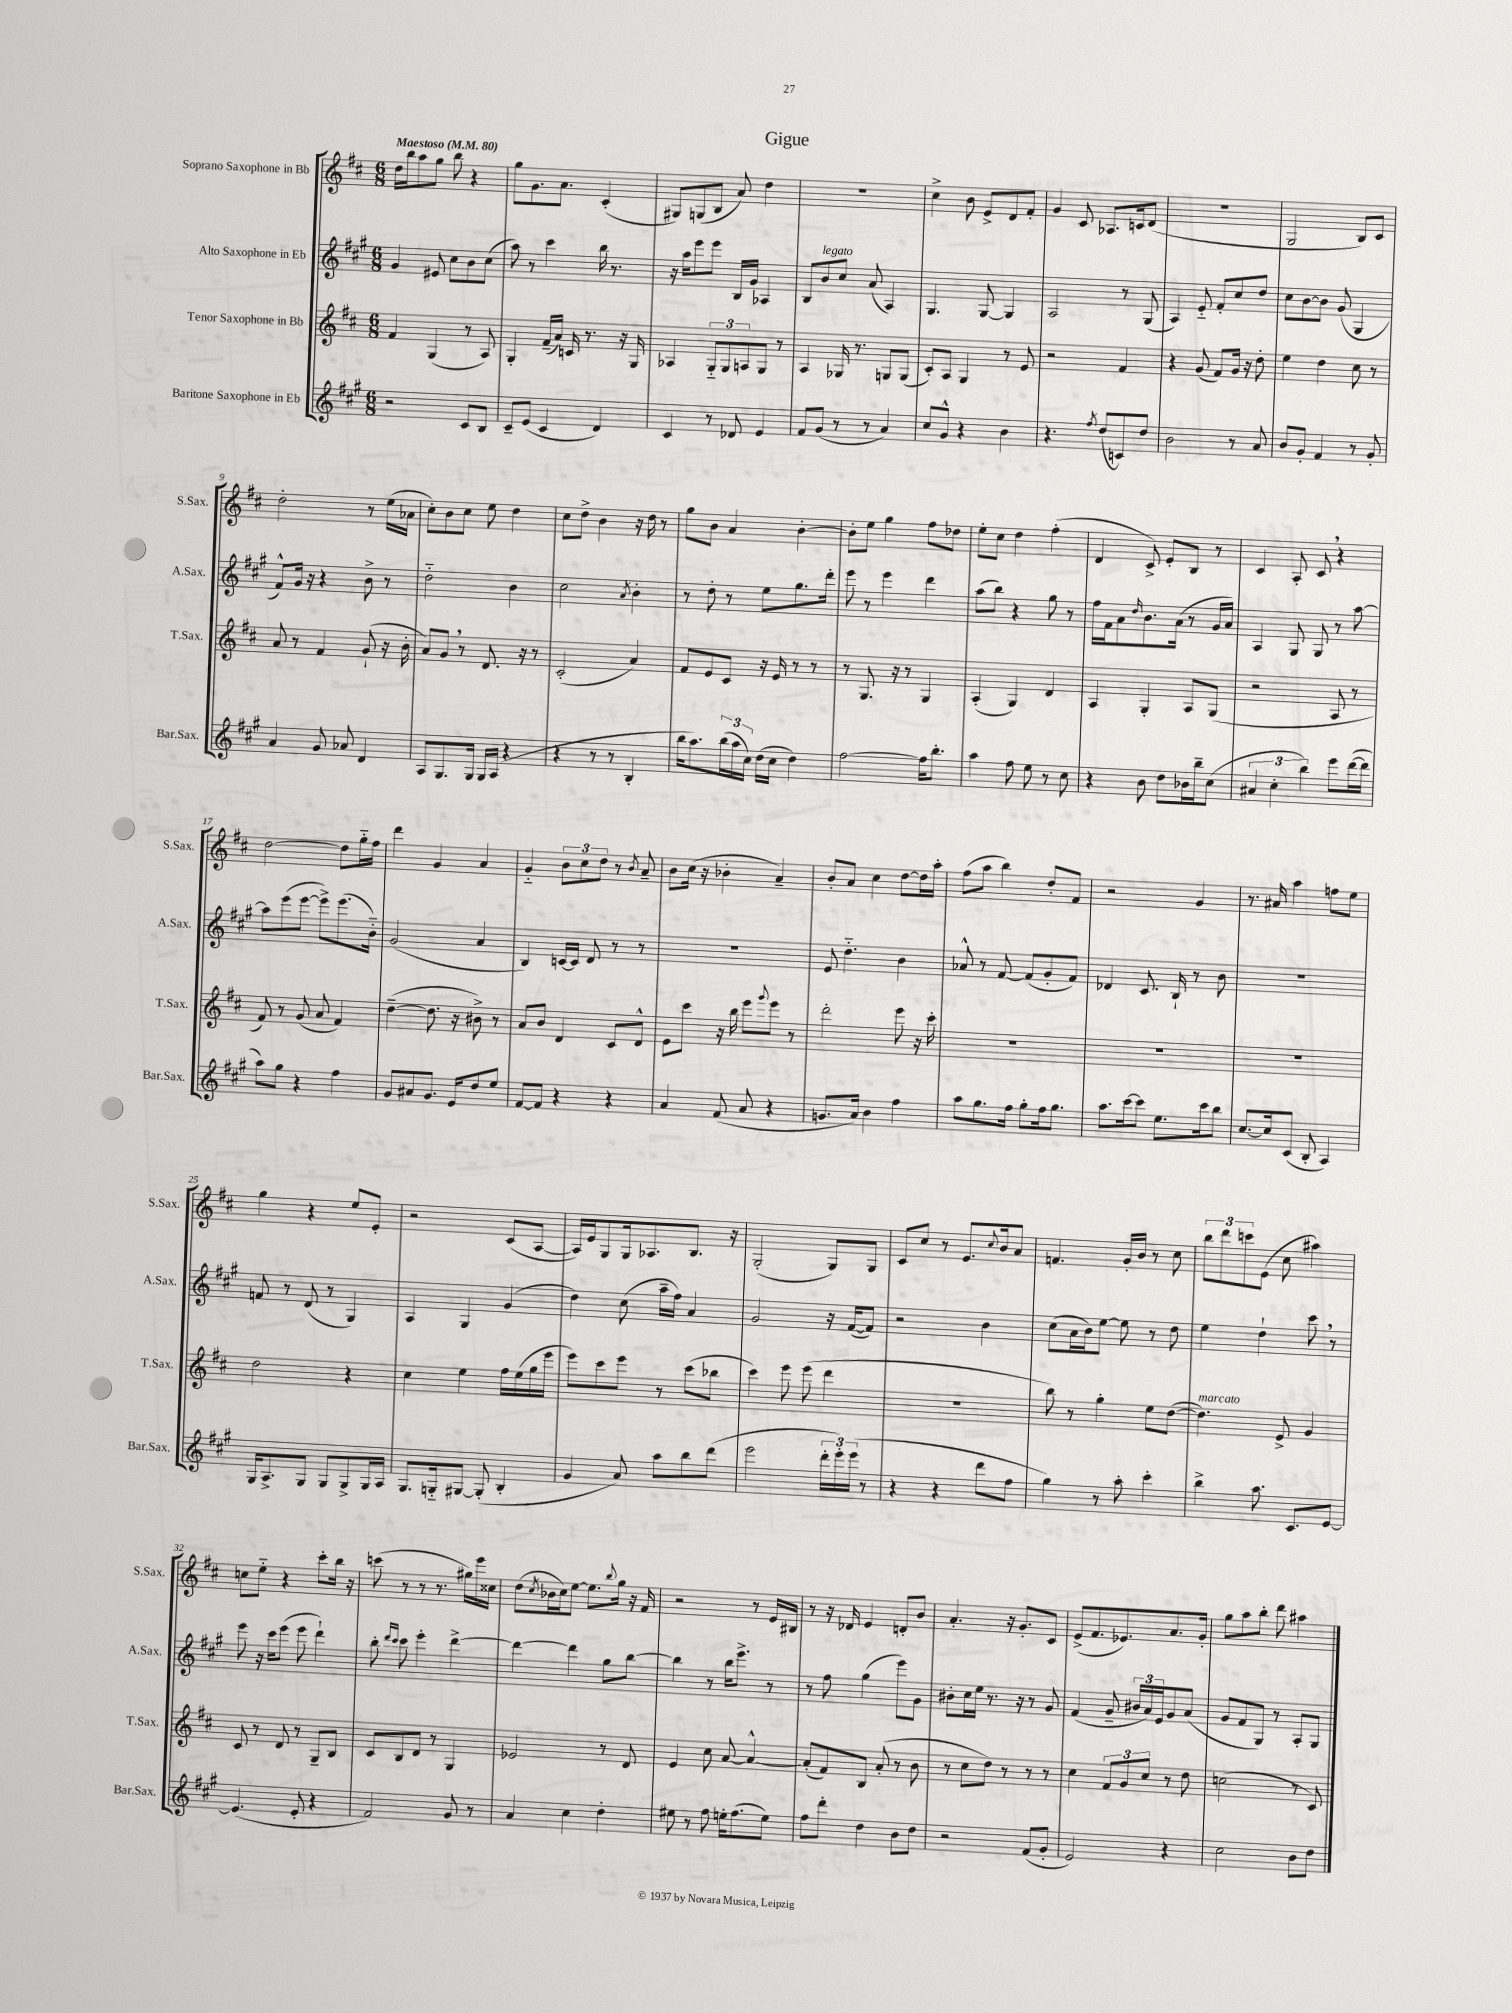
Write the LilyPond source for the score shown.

\header { title = "Gigue" }
<<
\new StaffGroup <<
\new Staff = "s0" \with { instrumentName = "Soprano Saxophone in Bb" shortInstrumentName = "S.Sax." } {
    \clef treble \key d \major \numericTimeSignature \time 6/8 \tempo "Maestoso" 4 = 80
    d''16 b''16 a''8 g''8 b''8 r4 |
    g''8 g'8. a'8. cis'4-.( |
    gis8) g8( b8 a'8) d''4 |
    R2. |
    cis''4-> b'8 e'8-> d'8 fis'8-. |
    g'4 cis'8 aes8. c'16 d'8( |
    R2. |
    g2 b8) cis'8 |
    d''2-. r8 e''16( aes'16 |
    cis''8-.) b'8 cis''8 e''8 d''4 |
    cis''8 d''8-> b'4 r16 d''16 r8 |
    g''8 b'8 a'4 b'4~-. |
    b'8-. e''8 g''4 fis''8 des''8 |
    e''8-. cis''8 d''4 fis''4-.( |
    d'4 cis'8->) e'8-. b8 r8 |
    cis'4 a8-. cis'8 \breathe r4 |
    d''2~ d''8 g''16-_ fis''16 |
    d'''4 g'4 a'4 |
    g'4-_ \tuplet 3/2 { b'8 cis''8 d''8 } r8 \acciaccatura { b'8 } a'8-- |
    b'8 cis''16( r16 bes'4-. a'4--) |
    b'8-. a'8 cis''4 d''8~ d''16 a''16-. |
    fis''8( a''8 b''4) d''8-. fis'8 |
    r2 g'4 |
    r8. ais'16 a''4 f''8 e''8 |
    g''4 r4 e''8 e'8-. |
    r2 cis'8( a8~ |
    a16) e'16 g8 g16 aes8. b8. r16 |
    g2-.( g8) g8 |
    cis'8 cis''8 r8 e'8. \appoggiatura { cis''8 } b'16 a'8 |
    f'4. g'16-. b'16 r8 cis''8 |
    \tuplet 3/2 { b''8 d'''8 c'''8 } e'8( cis''8 ais''4) |
    c''8 e''8-_ r4 cis'''8-. b''16 r16 |
    c'''8( r8 r8 r8. gis''16) e'''16 cisis''16 |
    d''8( \acciaccatura { cis''8 } bes'16 cis''16) e''8~ e''8. \appoggiatura { b''8 } g''16 r16 fis'16 |
    r2 r8 e'16 bis16 |
    r8 r16 des'16 e'4 d'8-. b'8 |
    a'4.-. r16 g'8.-. cis'8 |
    e'8->( fis'8. ees'8.) a'8. g'16-. |
    g''8 a''8 b''8-. d'''8 ais''4 \bar "|." |
}
\new Staff = "s1" \with { instrumentName = "Alto Saxophone in Eb" shortInstrumentName = "A.Sax." } {
    \clef treble \key a \major \numericTimeSignature \time 6/8
    gis'4 eis'8 cis''8 b'8 cis''8( |
    a''8) r8 cis'''4 b''16 r8. |
    r16 a''16 e'''8 e'''8 b16 gis'16 aes4 |
    b8 b'8^\markup { \italic "legato" } cis''8 a'8( a4) |
    gis4. gis8~ gis4 |
    a2 r8 gis8( |
    a4) e'8-_ fis'8-. cis''8 d''8 |
    cis''8 b'8~ b'8 gis'8( gis4 |
    fis'8-^) gis'16 r16 r4 b'8-> r8 |
    d''2-_ b'4 |
    cis''2 \acciaccatura { a'8 } b'4-. |
    r8 d''8-. r8 e''8 gis''8. d'''16-. |
    e'''8 r8 e'''4 d'''4 |
    a''8( b''8) r4 gis''8 r8 |
    fis''16 fis'16 a'8 \grace { d''16 } b'8. a'16( r8 gis'16 a'16) |
    a4 gis8 gis8 r8 a''8~ |
    a''8 e'''8( e'''8~ e'''8->) e'''8.( b'16-_) |
    gis'2( a'4 |
    b4) c'16~ c'16 d'8 r8 r8 |
    R2. |
    e'8 d''4.-_ b'4 |
    aes'8-^ r8 fis'8~ fis'8( gis'8-. fis'8) |
    des'4 cis'8. b16-! r8 b'8 |
    R2. |
    f'8 r8 d'8( r8 gis4) |
    a4 gis4 gis'4( |
    d''4) cis''8( a''16-- fis''16) a'4 |
    gis'2 r16 fis'16~( fis'8) |
    r2 b'4 |
    cis''8( a'16 b'16) e''8~ e''8 r8 d''8 |
    e''4 d''4-! cis'''8 \breathe r8 |
    e'''8 r16 cis'''16 e'''8( e'''8 d'''4-!) |
    b''8-. \grace { d'''16 cis'''16 } cis'''8 e'''4-. d'''4~-> |
    d'''4~ d'''4 gis''8 b''8~ |
    b''4 r8 b''16 e'''8.-> r8 |
    r8 fis''8 gis''4( e'''8) gis'8 |
    bis'8-. cis''16 e''16 r8. r16 r8 gis'8 |
    fis'4( gis'8-- \tuplet 3/2 { bis'16 a'16) e'16 } gis'8 a'8( |
    gis'8 fis'8 gis8) r8 a8-. gis8 \bar "|." |
}
\new Staff = "s2" \with { instrumentName = "Tenor Saxophone in Bb" shortInstrumentName = "T.Sax." } {
    \clef treble \key d \major \numericTimeSignature \time 6/8
    fis'4 g4( r8 a8) |
    g4-. fis'16--( a'16) c'16 r8. r16 g16 |
    aes4 \tuplet 3/2 { g8-_ g8 a8 } g8 r8 |
    a4 ges16 r8. g8 g8( |
    cis'8-.) a8 g4 r8 e'8 |
    r2 fis'4 |
    r4 g'8( fis'8) g'16 r16 d''8-. |
    e''4 d''4 cis''8 r8 |
    a'8 r8 fis'4 g'8-!( r16 b'16-. |
    a'8) g'8 \breathe r8 d'8. r16 r8 |
    cis'2-.( a'4) |
    fis'8 e'8 cis'8 r16 e'16 r8 r8 |
    r8 g8. r16 r8 g4 |
    a4-.( g4) d'4 |
    a4 g4-. a8 g8( |
    r2 a8 r8 |
    fis'8) r8 g'8( a'8 fis'4) |
    d''4~--( d''8. r16 bis'8->) r8 |
    a'8 b'8 d'4 cis'8 d'8-^ |
    e'8 cis'''8 r16 b''16 e'''8 \appoggiatura { g'''8 } e'''8 r8 |
    d'''2-. e'''8 r16 cis'''16-. |
    R2. |
    R2. |
    R2. |
    d''2 r4 |
    cis''4 e''4 fis''16 e''16( g''16 e'''16 |
    e'''8) cis'''8 e'''8 r8 cis'''8( bes''8 |
    cis'''4) e'''8 e'''8( d'''4 |
    R2. |
    b''8) r8 g''4-. e''8 d''8~( |
    d''4.^\markup { \italic "marcato" }) e'8-> g'4 |
    cis'8 r8 d'8 r8 g8-- b8 |
    cis'8 b8 d'8 r8 g4 |
    ees'2 r8 d'8 |
    e'4 cis''8 a'8~ a'4~-^ |
    a'8-.( fis'8) b8 a'8-.( r8 b'8 |
    r8 cis''8 d''8) r8 r8 r8 |
    cis''4 \tuplet 3/2 { fis'8 g'8 cis''8 } r8 d''8 |
    c''2( r8 cis'8) \bar "|." |
}
\new Staff = "s3" \with { instrumentName = "Baritone Saxophone in Eb" shortInstrumentName = "Bar.Sax." } {
    \clef treble \key a \major \numericTimeSignature \time 6/8
    r2 cis'8 b8 |
    cis'8-- e'8( cis'4 d'4) |
    cis'4 r8 des'8 e'4 |
    fis'8 gis'8( r8 r8 a'4) |
    cis''8 gis'8-^ r4 b'4 |
    r4. \acciaccatura { fis''8 } d''8( c'8) d''8 |
    b'2 r8 a'8 |
    b'8 gis'8-. fis'4 r8 gis'8-. |
    a'4 gis'8 aes'8 d'4 |
    a8 gis8. gis16 gis16 a16( r4 |
    r4 r8 r8 b4-. |
    b''16 a''8.) \tuplet 3/2 { b''16( a''16 cis''16) } d''16( cis''16 d''4) |
    fis''2~ fis''16 b''8.-. |
    a''4 fis''8 e''8 r8 cis''8 |
    r4 b'8 d''8 bes'16 b''16-- cis''8( |
    \tuplet 3/2 { ais'4 cis''4-. b''4) } e'''8 d'''16~( d'''16 |
    a''8) gis''8 r4 fis''4 |
    gis'8 ais'8 gis'8. e'16 d''8 e''8 |
    fis'8~ fis'8 r4 r4 |
    a'4 fis'8( a'8 r4 |
    g'8. a'16) b'4 fis''4 |
    a''8 gis''8. fis''16 gis''8-. fis''16 gis''8. |
    a''8. cis'''16~ cis'''8 e''8. cis'''16 b''8 |
    cis''8.~ cis''16 cis'8( b8-. a4) |
    gis16 a8.-> gis8 gis8 gis8-> gis16 a16 |
    gis8. g16-_ gis8~ gis8-.( b4-. |
    gis'4 a'8) a''8 b''8 d'''8( |
    e'''2 \tuplet 3/2 { d'''16-. e'''16-.) e'''16( } r8 |
    r4 r4 d'''8 fis''8 |
    gis''4) r8 a''8-. cis'''4-. |
    b''4-> a''8. cis'8. e'8~ |
    e'4.( e'8-. r4 |
    fis'2) gis'8 r8 |
    a'4 cis''4 d''4-. |
    eis''8 r8 fis''8 e''16-. fis''8.( e''8) |
    fis''8 d'''8-. d''4 b'8 d''8 |
    r2 fis'8( gis'8-. |
    e'2) r4 |
    cis''2 b'8 d''8 \bar "|." |
}
>>
>>
